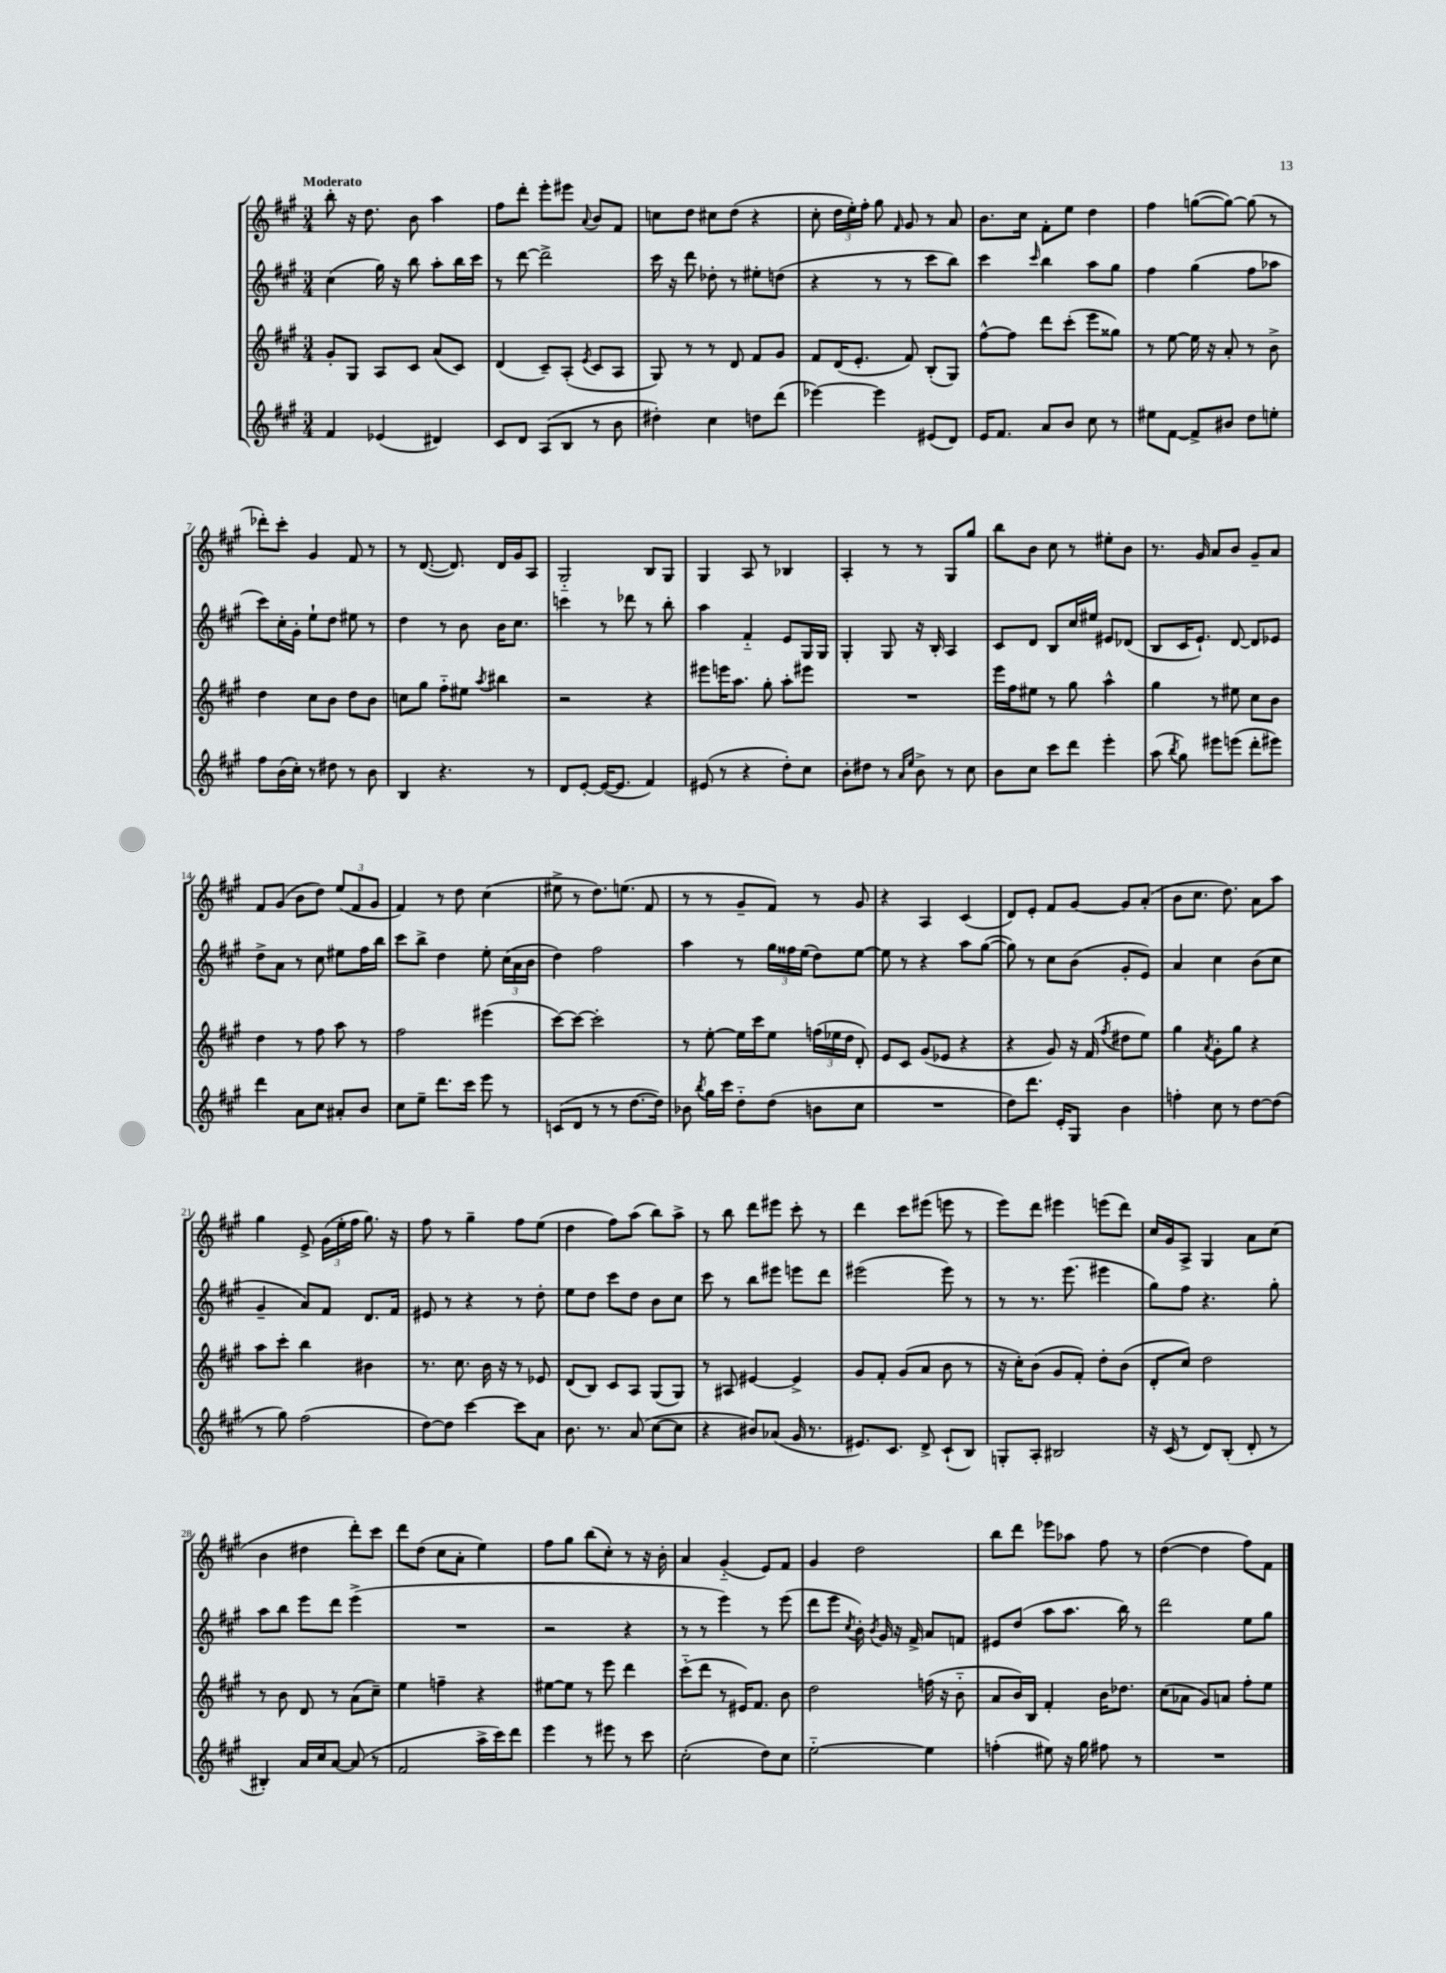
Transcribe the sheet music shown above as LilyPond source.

<<
\new StaffGroup <<
\new Staff = "s0" {
    \clef treble \key a \major \numericTimeSignature \time 3/4 \tempo "Moderato"
    \autoBeamOff b''8-. r16 d''8. b'8 a''4 |
    fis''8[ d'''8]-. e'''8[-. eis'''8] \appoggiatura { a'8 } b'8[ fis'8] |
    c''8[ d''8] cis''8[ d''8]( r4 |
    cis''8-. \tuplet 3/2 { d''16[ e''16-.) fis''16]-. } gis''8 \grace { fis'16 } gis'8 r8 a'8 |
    b'8.[ cis''16] fis'8[-. e''8] d''4 |
    fis''4 g''8[~( g''8]~) g''8( r8 |
    des'''8[-.) cis'''8]-. gis'4 fis'8 r8 |
    r8 d'8.~( d'8.) d'16[ gis'16 a8] |
    gis2-_ b8[ gis8] |
    gis4 a8 r8 bes4 |
    a4-. r8 r8 gis8[ gis''8] |
    b''8[ b'8] cis''8 r8 eis''8[-. b'8] |
    r8. gis'16 a'8[ b'8] gis'8[-- a'8] |
    fis'8[ gis'8]( b'8[ d''8]) \tuplet 3/2 { e''8[( fis'8 gis'8] } |
    fis'4) r8 d''8 cis''4( |
    eis''8-> r8 d''8.[) e''8.]( fis'8 |
    r8 r8 gis'8[-- fis'8]) r8 gis'8 |
    r4 a4 cis'4( |
    d'8[) e'8]-. fis'8[ gis'8]~ gis'8[ a'8]-.( |
    b'8[ cis''8.] d''8.) a'8[ a''8] |
    gis''4 e'8-> \tuplet 3/2 { gis'16[( e''16-. fis''16] } gis''8.) r16 |
    fis''8 r8 gis''4-- fis''8[ e''8]( |
    d''4 fis''8[) a''8]( b''8[) a''8]-> |
    r8 b''8 d'''8[ eis'''8] cis'''8-. r8 |
    d'''4 cis'''8[ eis'''8]( e'''8 r8 |
    e'''8[) d'''8] eis'''4 e'''8[( d'''8]) |
    cis''16[ gis'16 a8]-> gis4 a'8[ cis''8]( |
    b'4 dis''4 d'''8[-.) cis'''8] |
    d'''8[ d''8]( cis''8[ a'8]-. e''4) |
    fis''8[ gis''8] b''8[( cis''8]-.) r8 r16 b'16-. |
    a'4 gis'4-_( e'8[) fis'8] |
    gis'4 d''2 |
    b''8[ d'''8] ees'''8[ aes''8] fis''8 r8 |
    d''4~( d''4 fis''8[) fis'8] \bar "|." |
}
\new Staff = "s1" {
    \clef treble \key a \major \numericTimeSignature \time 3/4
    \autoBeamOff cis''4( gis''16) r16 b''8 a''8[-. b''16 cis'''16] |
    r8 d'''8~ d'''2-> |
    cis'''16 r16 d'''8 des''8-. r8 eis''8[-. d''8]( |
    r4 r8 r8 cis'''8[ b''8]) |
    cis'''4 \grace { cis'''16 } b''4 a''8[ gis''8] |
    fis''4 gis''4( fis''8[ aes''8] |
    cis'''8[) cis''16-. gis'16]-. e''8[-! d''8] eis''8 r8 |
    d''4 r8 b'8 b'16[ cis''8.] |
    c'''4 r8 des'''8 r8 b''8-. |
    a''4 fis'4-_ e'8[ gis16 gis16] |
    gis4-. gis8 r16 b16-. a4 |
    cis'8[ d'8] b8[ cis''16 eis''16] eis'8[ des'8]( |
    b8[ cis'16 e'8.]-!) d'8~ d'8[ ees'8] |
    d''8[-> a'8] r8 cis''8 eis''8[ fis''16 b''16] |
    cis'''8[ b''8]-> d''4 e''8-. \tuplet 3/2 { cis''16[( a'16 b'16] } |
    d''4) fis''2 |
    a''4 r8 \tuplet 3/2 { gis''16[ fisis''16 e''16]( } d''8[) e''8]~ |
    e''8 r8 r4 a''8[ gis''8]~( |
    gis''8) r8 cis''8[ b'8]( gis'8[-. e'8]) |
    a'4 cis''4 b'8[( cis''8] |
    gis'4-- a'8[) fis'8] d'8.[ fis'16] |
    eis'8 r8 r4 r8 d''8-. |
    e''8[ d''8] cis'''8[ d''8] b'8[ cis''8] |
    cis'''8 r8 b''8[ eis'''8] e'''8[ d'''8] |
    eis'''2( eis'''8) r8 |
    r8 r8. e'''8.( eis'''4 |
    gis''8[) fis''8] r4. gis''8-. |
    a''8[ b''8] e'''8[ d'''8] e'''4->( |
    R2. |
    r2 r4 |
    r8 r8 e'''4) r8 e'''8( |
    d'''8[ e'''8] \acciaccatura { cis''8 } b'16-.) \acciaccatura { b'8 } gis'16 r16 fis'16-> a'8[ f'8] |
    eis'8[ d''8]( a''8[ a''8.] b''16) r8 |
    d'''2 e''8[ gis''8] \bar "|." |
}
\new Staff = "s2" {
    \clef treble \key a \major \numericTimeSignature \time 3/4
    \autoBeamOff gis'8[-. gis8] a8[ cis'8] a'8[( cis'8]) |
    d'4( cis'8[--) a8]-.( \acciaccatura { e'8 } cis'8[ a8] |
    gis8) r8 r8 d'8 fis'8[ gis'8] |
    fis'8[ d'16( e'8.]-. fis'8) b8[-.( gis8]) |
    fis''8[~-^ fis''8] d'''8[ cis'''8]-.( e'''8[ gisis''8]) |
    r8 e''8~ e''16 r16 a'8-. r8 b'8-> |
    d''4 cis''8[ b'8] d''8[ b'8] |
    c''8[ gis''8] fis''8[-_ eis''8] \acciaccatura { a''8 } bis''4 |
    r2 r4 |
    eis'''8[ e'''16 a''8.] gis''8-. a''8[-. eis'''8] |
    R2. |
    e'''16[ fis''16 eis''8] r8 gis''8 a''4-^ |
    gis''4 r8 eis''8 cis''8[ b'8] |
    d''4 r8 fis''8 a''8 r8 |
    fis''2 eis'''4( |
    cis'''8[~) cis'''8]~ cis'''2-. |
    r8 e''8~-. e''16[ cis'''16 e''8] \tuplet 3/2 { f''16[( ees''16 d''16] } d'8-.) |
    e'8[ cis'8] gis'8[( ees'8] r4 |
    r4 gis'8) r16 fis'16( \acciaccatura { fis''8 } dis''8[ e''8]) |
    gis''4 \acciaccatura { a'8 } gis'8[-. gis''8] r4 |
    a''8[ cis'''8]-. b''4 bis'4 |
    r8. cis''8. b'16 r16 r8 ees'8 |
    d'8[( b8]) cis'8[ a8] gis8[( gis8]) |
    r8 ais8 eis'4~ eis'4-> |
    gis'8[ fis'8]-. gis'8[( a'8] b'8 r8 |
    r16 cis''16[-.) b'8]( gis'8[ fis'8]-.) d''8[-. b'8]( |
    d'8[-. cis''8]) d''2 |
    r8 b'8 d'8 r8 a'8[( cis''8]--) |
    e''4 f''4-- r4 |
    eis''8[~ eis''8] r8 e'''8 d'''4 |
    cis'''8[-_( d'''8] r8 eis'16[) fis'8.] b'8 |
    d''2 f''16( r16 b'8-_ |
    a'8[ b'16) b16] fis'4-. b'16[ des''8.] |
    cis''8[( aes'8] gis'8[) a'8] fis''8[-. e''8] \bar "|." |
}
\new Staff = "s3" {
    \clef treble \key a \major \numericTimeSignature \time 3/4
    \autoBeamOff fis'4 ees'4( dis'4) |
    cis'8[ d'8] a8[( b8] r8 b'8 |
    dis''4-.) cis''4 d''8[ d'''8]( |
    ees'''4~) ees'''4 eis'8[( d'8]) |
    e'16[ fis'8.] a'8[ b'8] cis''8 r8 |
    eis''8[ fis'8]~ fis'8[-> bis'8] d''8[ e''8]-. |
    fis''8[ b'16( cis''16]-.) r8 dis''8 r8 b'8 |
    b4 r4. r8 |
    d'8[ e'8]~-. e'16[~( e'8.] fis'4) |
    eis'8( r8 r4 d''8[-.) cis''8] |
    b'8[-. dis''8] r8 \grace { a'16[ e''16] } b'8-> r8 cis''8 |
    b'8[ cis''8] cis'''8[ d'''8] e'''4-. |
    a''8( \acciaccatura { b''8 } gis''8) eis'''8[ e'''8]( d'''8[-. eis'''8]) |
    d'''4 a'8[ cis''8] ais'8[-. b'8] |
    cis''8[ e''8]-- d'''8.[ cis'''16] e'''8 r8 |
    c'8[( d'8] r8 r8 d''8.[~ d''16]) |
    bes'8 \acciaccatura { b''8 } gis''16[ cis'''16] d''8[-_ d''8]( b'8[ cis''8] |
    R2. |
    d''8[) d'''8.] e'16[-. gis8] b'4 |
    f''4-. cis''8 r8 d''8[~ d''8]( |
    r8 gis''8) fis''2( |
    d''8[~) d''8] cis'''4~ cis'''8[ a'8] |
    b'8. r8. a'8( cis''8[~ cis''8] |
    r4 bis'8[) aes'8]( gis'16 r8. |
    eis'8.[) cis'8.] d'8-> cis'8[-!( b8]) |
    g8[-. a8]-. bis2 |
    r16 cis'16( r8 d'8[) b8]-.( d'8-. r8 |
    bis4-.) a'16[ cis''16 a'8]~ a'8( r8 |
    fis'2 a''16[-> cis'''16) d'''8] |
    e'''4 r8 eis'''8 r8 cis'''8 |
    cis''2-.( d''8[) cis''8] |
    e''2~-_ e''4 |
    f''4-.( eis''8) r16 gis''16 fis''8 r8 |
    R2. \bar "|." |
}
>>
>>
